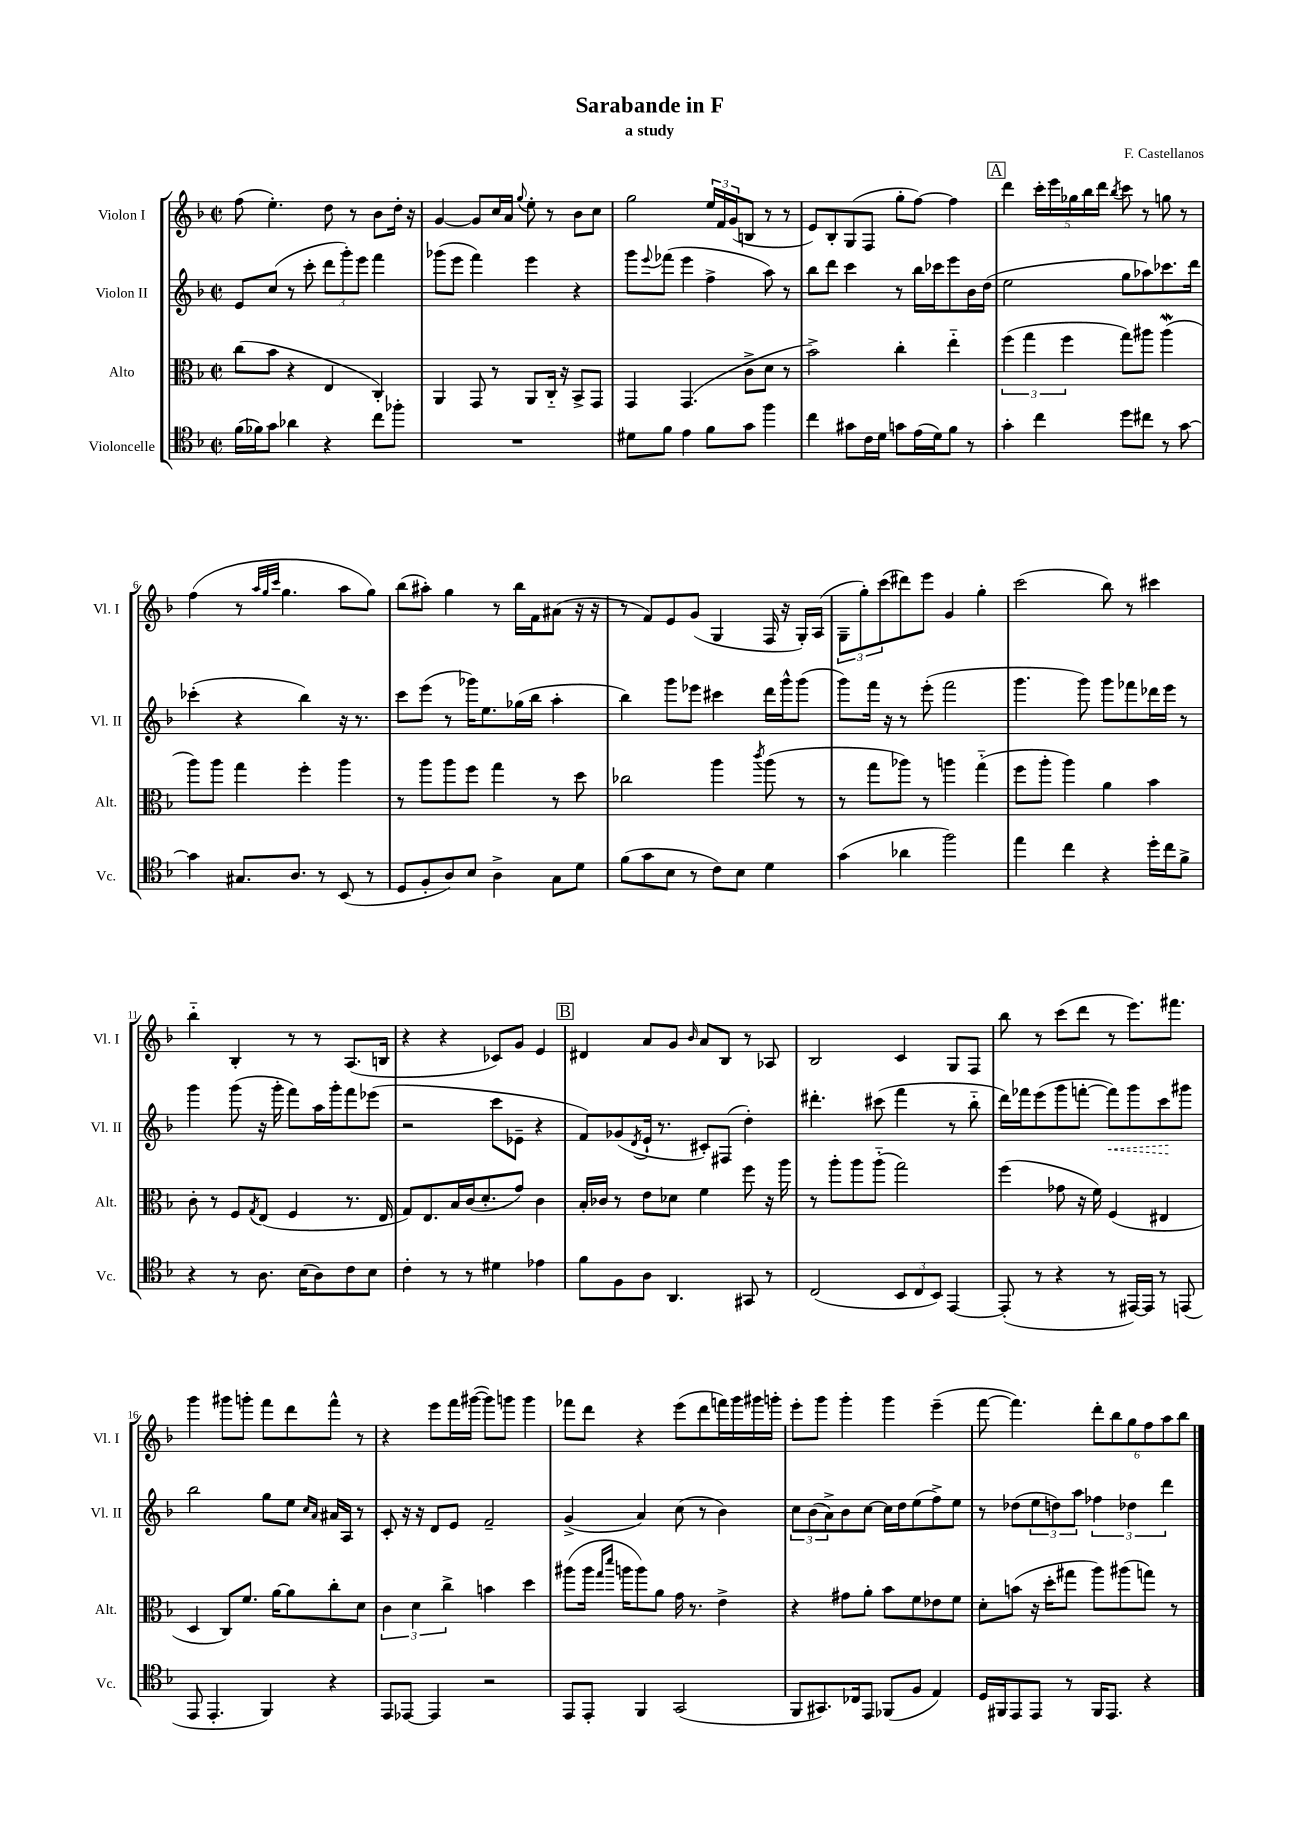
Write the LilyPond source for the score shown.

\header { title = "Sarabande in F" composer = "F. Castellanos" subtitle = "a study" }
<<
\new StaffGroup <<
\new Staff = "s0" \with { instrumentName = "Violon I" shortInstrumentName = "Vl. I" } {
    \clef treble \key f \major \defaultTimeSignature \time 2/2
    f''8( e''4.-.) d''8 r8 bes'8 d''16-. r16 |
    g'4~ g'8 c''16 a'16 \appoggiatura { g''8 } e''8-. r8 bes'8 c''8 |
    g''2 \tuplet 3/2 { e''16 f'16 g'16( } b8 r8 r8 |
    e'8) bes8-. g8( f8 g''8-. f''8~) f''4 |
    \mark \markup { \box "A" } d'''4 \tuplet 5/4 { c'''16-. e'''16 ges''16 bes''16 d'''16 } \acciaccatura { bes''8 } c'''8 r8 g''8 r8 |
    f''4( r8 \grace { a''32 g''32 c'''32 } g''4. a''8 g''8) |
    bes''8( ais''8-.) g''4 r8 bes''16 f'16 ais'8( r16 r16 |
    r8 f'8) e'8 g'8( g4 f16 r16 g16-.) a16( |
    \tuplet 3/2 { g8-- g''8-.) c'''8( } dis'''8) e'''8 g'4 g''4-. |
    c'''2( bes''8) r8 cis'''4 |
    bes''4-_ bes4-. r8 r8 a8.( b16 |
    r4 r4 ces'8) g'8 e'4 |
    \mark \markup { \box "B" } dis'4 a'8 g'8 \grace { bes'16 } a'8 bes8 r8 aes8 |
    bes2 c'4 g8 f8 |
    bes''8 r8 c'''8( d'''8 r8 e'''8.) fis'''8. |
    g'''4 gis'''8 g'''8-. f'''8 d'''8 f'''8-^ r8 |
    r4 e'''8 f'''16 gis'''16~( gis'''8) g'''8 g'''4 |
    fes'''8 d'''8 r4 e'''8( d'''8 f'''16) g'''16 gis'''16 g'''16-. |
    e'''8-. g'''8 g'''4-. g'''4 e'''4--( |
    f'''8~ f'''4.) \tuplet 6/4 { d'''8-. bes''8 g''8 f''8 a''8 bes''8 } \bar "|." |
}
\new Staff = "s1" \with { instrumentName = "Violon II" shortInstrumentName = "Vl. II" } {
    \clef treble \key f \major \defaultTimeSignature \time 2/2
    e'8 c''8( r8 c'''8-. \tuplet 3/2 { d'''8 g'''8-.) e'''8 } f'''4 |
    ges'''8( e'''8 f'''4) e'''4 r4 |
    g'''8 \appoggiatura { e'''8 } fes'''8( e'''4 f''4-> a''8) r8 |
    bes''8 d'''8 c'''4 r8 bes''16 ces'''16 e'''8 bes'16 d''16( |
    \mark \markup { \box "A" } e''2 g''8 aes''8) ces'''8. d'''16 |
    ces'''4-.( r4 bes''4) r16 r8. |
    c'''8 e'''8( r8 ges'''16) e''8. ges''16( bes''16 a''4-. |
    bes''4) g'''8 ees'''8 cis'''4 d'''16 g'''16-^ g'''8( |
    g'''8) f'''16 r16 r8 e'''8-.( f'''2 |
    g'''4. g'''8) g'''8 fes'''8 des'''16 e'''16 r8 |
    g'''4 g'''8( r16 g'''16-. f'''8) a''16 g'''16-. f'''8 ees'''8( |
    r2 c'''8 ees'8-- r4 |
    \mark \markup { \box "B" } f'8) ges'8( \acciaccatura { d'8 } e'16-! r8. cis'8-.) fis8( d''4-.) |
    dis'''4.-. cis'''8( f'''4 r8 bes''8-_ |
    d'''16) fes'''16 e'''8( g'''8 f'''8~-. \once \override Hairpin.style = #'dashed-line f'''8\<) g'''8 c'''8\! gis'''8 |
    bes''2 g''8 e''8 \grace { c''16 a'16 } ais'16 a16 r8 |
    c'8-. r16 r16 d'8 e'8 f'2-- |
    g'4->( a'4) c''8( r8 bes'4) |
    \tuplet 3/2 { c''8 bes'8( a'8->) } bes'8 c''8~ c''16 d''16 e''8( f''8->) e''8 |
    r8 des''8( \tuplet 3/2 { e''8 d''8) a''8 } \tuplet 3/2 { fes''4 des''4 d'''4 } \bar "|." |
}
\new Staff = "s2" \with { instrumentName = "Alto" shortInstrumentName = "Alt." } {
    \clef alto \key f \major \defaultTimeSignature \time 2/2
    c''8( bes'8 r4 e4 c4-.) |
    a,4 g,8 r8 a,8 c16-_ r16 bes,8-> g,8 |
    g,4 g,4.( c'8-> d'8 r8 |
    bes'2->) c''4-. e''4-_ |
    \mark \markup { \box "A" } \tuplet 3/2 { f''4( g''4 f''4 } g''8) ais''8 ais''4\mordent( |
    a''8) a''8 g''4 f''4-. a''4 |
    r8 a''8 a''8 f''8 g''4 r8 d''8 |
    ces''2 a''4 \acciaccatura { c'''8 } a''8( r8 |
    r8 g''8 aes''8) r8 a''4 g''4-_( |
    f''8 a''8-. a''4) a'4 bes'4 |
    c'8-. r8 f8 \acciaccatura { g8 } e8( f4 r8. e16 |
    g8) e8. bes16 c'16( d'8.-. g'8) c'4 |
    \mark \markup { \box "B" } bes16-. ces'16 r8 e'8 des'8 f'4 f''8 r16 a''16 |
    r8 a''8-. a''8 a''8-_( g''2) |
    f''4( ges'8 r16 f'16) f4( eis4 |
    d4 c8) f'8. a'16~ a'8 c''8-. d'8 |
    \tuplet 3/2 { c'4 d'4 c''4-> } b'4 d''4 |
    ais''8( ais''16 \grace { g''16 d'''16 } a''16 a''8) a'8 g'16 r8. e'4-> |
    r4 gis'8 a'8-. bes'8 f'8 ees'8 f'8 |
    d'8-. b'8( r16 d''16-. gis''8 a''8) ais''8( g''8) r8 \bar "|." |
}
\new Staff = "s3" \with { instrumentName = "Violoncelle" shortInstrumentName = "Vc." } {
    \clef tenor \key f \major \defaultTimeSignature \time 2/2
    f'16( fes'16) g'8 aes'4 r4 c''8 fes''8-. |
    R1 |
    dis'8 f'8 e'4 f'8 g'8 f''4 |
    c''4 gis'8 c'16 d'16 g'8 e'16( d'16) f'8 r8 |
    \mark \markup { \box "A" } g'4-. c''4 d''8 cis''8 r8 g'8~ |
    g'4 gis8. a8. r8 bes,8( r8 |
    d8 f8-. a8) bes8 a4-> g8 d'8 |
    f'8( g'8 bes8 r8 c'8) bes8 d'4 |
    g'4( aes'4 f''2) |
    e''4 c''4 r4 d''16-. c''16 f'8-> |
    r4 r8 a8. bes16( a8) c'8 bes8 |
    c'4-. r8 r8 dis'4 ees'4 |
    \mark \markup { \box "B" } f'8 f8 a8 a,4. gis,8 r8 |
    c2( \tuplet 3/2 { bes,8 c8 bes,8) } e,4~ |
    e,8-.( r8 r4 r8 eis,16~) eis,16 r8 e,8( |
    e,8 e,4.-. f,4) r4 |
    e,8 ees,8~ ees,4 r2 |
    e,8 e,8-. f,4 g,2( |
    f,8 gis,8.) ces16 e,8 fes,8( f8 e4) |
    d16 fis,16 e,8 e,8 r8 fis,16 e,8. r4 \bar "|." |
}
>>
>>
